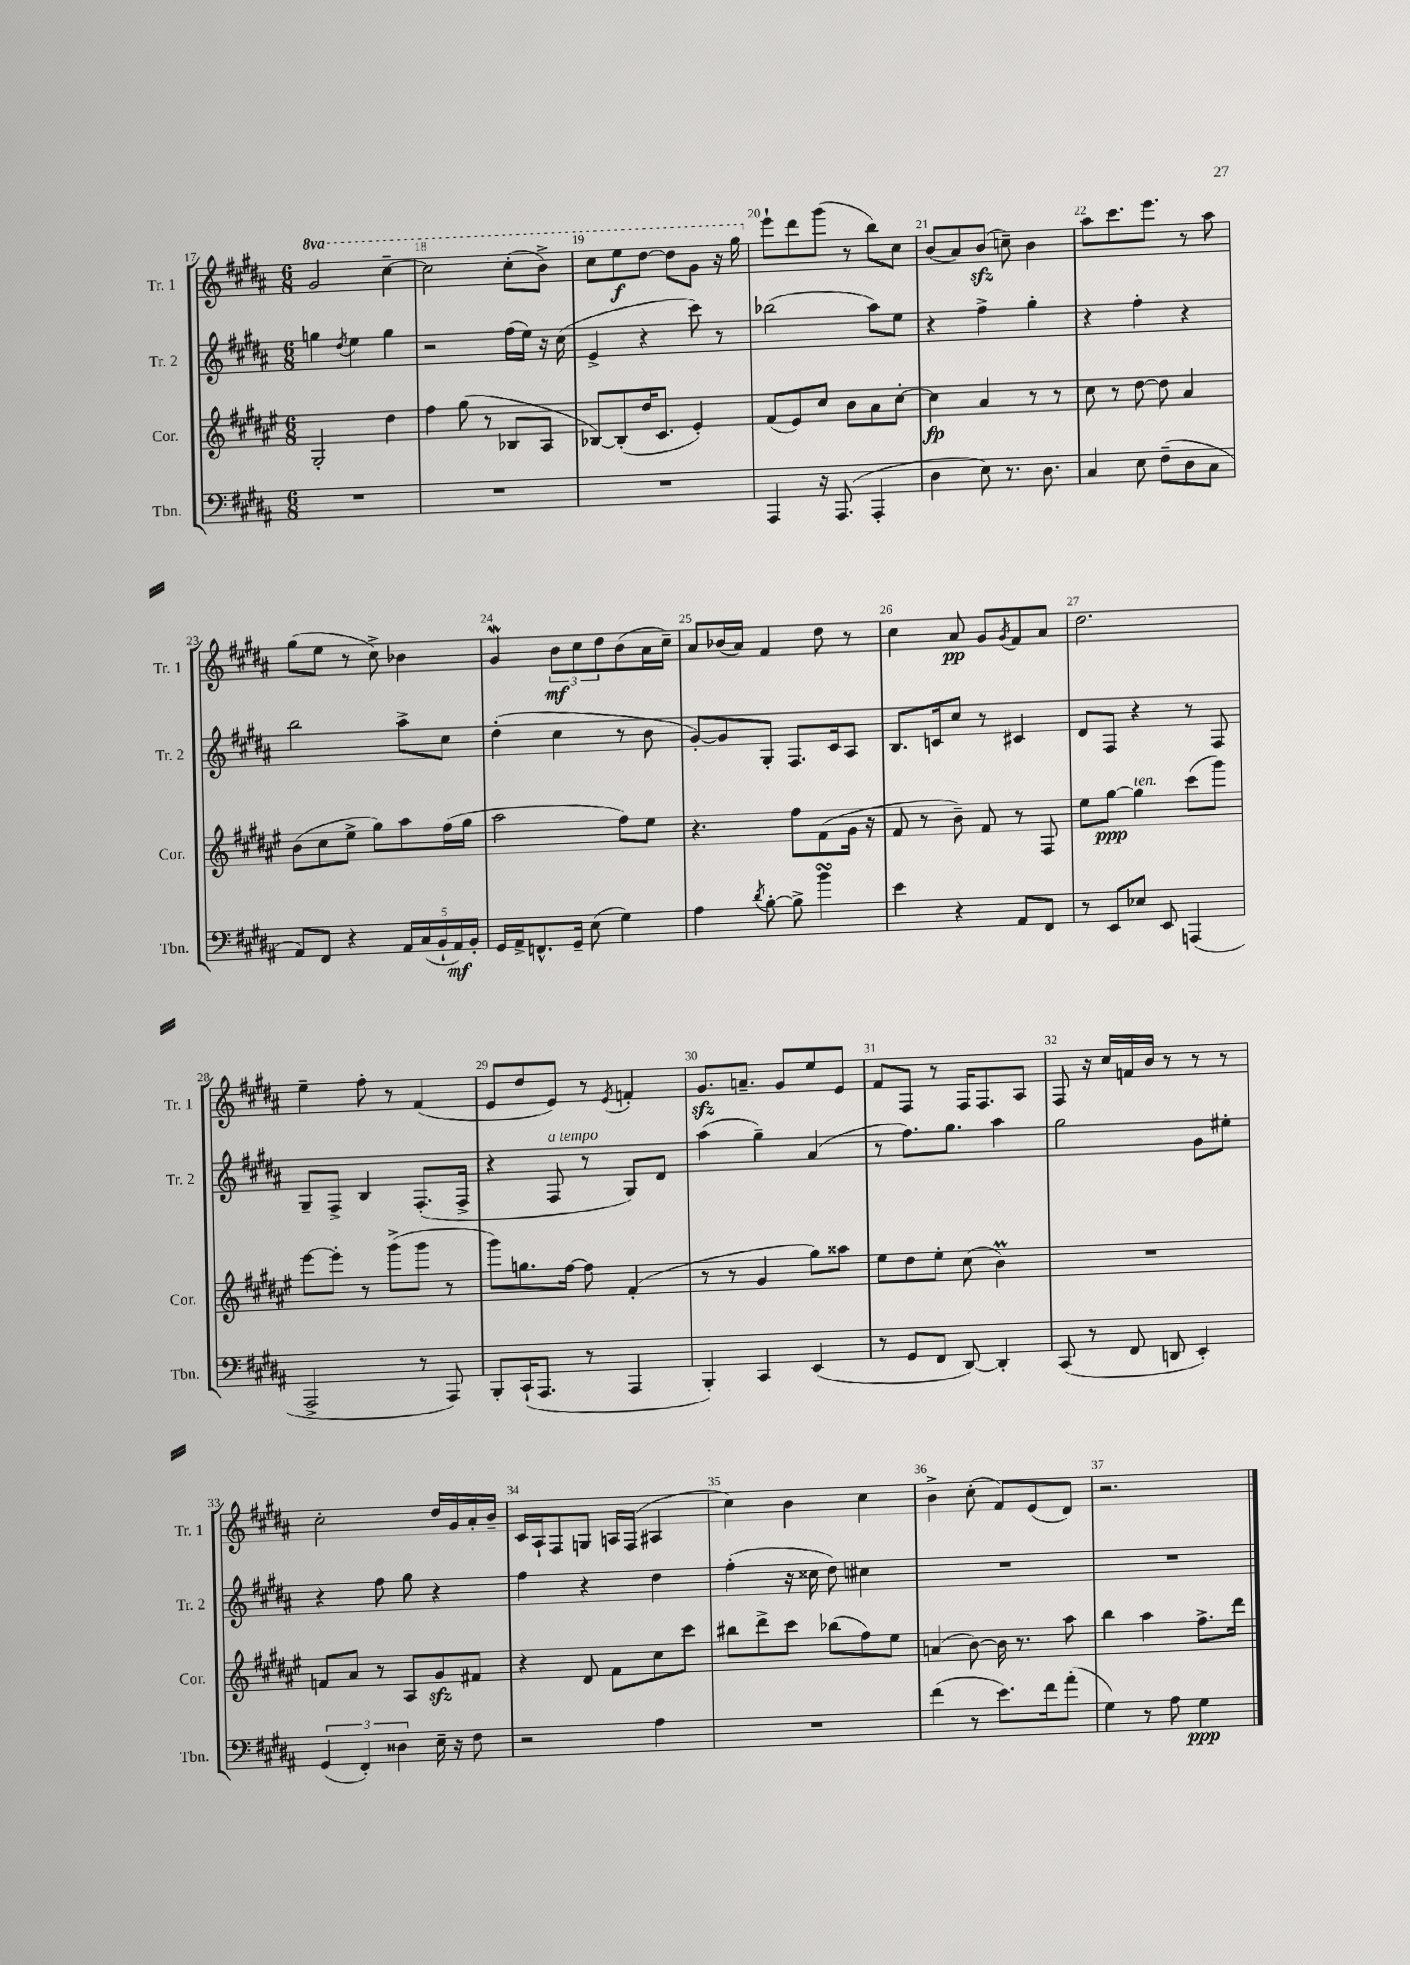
<<
\new StaffGroup <<
\new Staff = "s0" \with { instrumentName = "Tr. 1" shortInstrumentName = "Tr. 1" } {
    \clef treble \key b \major \numericTimeSignature \time 6/8 \set Staff.ottavationMarkups = #ottavation-simple-ordinals
    \ottava #1 gis''2 cis'''4~-- |
    cis'''2 cis'''8-.( b''8->) |
    cis'''8 e'''8\f dis'''8~ dis'''8 gis''8 r16 gis'''16 \ottava #0 |
    e'''8-! dis'''8 gis'''8( r8 b''8) cis''8 |
    b'8( ais'8) b'8\sfz( c''8--) b'4 |
    ais''8 cis'''8. e'''8. r8 ais''8 |
    gis''8( e''8 r8 cis''8->) bes'4 |
    gis'4\mordent \tuplet 3/2 { b'8\mf cis''8 dis''8 } b'8( ais'16 cis''16--) |
    ais'8 bes'16( ais'16) fis'4 dis''8 r8 |
    cis''4 ais'8\pp gis'8 \acciaccatura { gis'8 } fis'8 ais'8 |
    dis''2. |
    e''4-- fis''8-. r8 fis'4( |
    e'8 dis''8 e'8) r8 \acciaccatura { e'8 } f'4-. |
    gis'8.\sfz a'8.-- gis'8 e''8 e'8 |
    fis'8 fis8 r8 fis16 fis8. ais8 |
    fis8 r16 cis''16 f'16 b'16 r8 r8 r8 |
    cis''2-. dis''16 gis'16 ais'16-. b'16-- |
    cis'16 ais16-! fis8 g8 a16 fis16( ais4 |
    cis''4) b'4 cis''4 |
    b'4-> cis''8-.( fis'8) e'8( dis'8) |
    r2. \bar "|." |
}
\new Staff = "s1" \with { instrumentName = "Tr. 2" shortInstrumentName = "Tr. 2" } {
    \clef treble \key b \major \numericTimeSignature \time 6/8
    g''4 \acciaccatura { dis''8 } e''4 g''4 |
    r2 fis''16( e''16) r16 cis''16( |
    e'4-> r4 cis'''8) r8 |
    bes''2( ais''8) e''8 |
    r4 fis''4-> gis''4-. |
    r4 fis''4-. r4 |
    b''2 ais''8-> cis''8 |
    dis''4-.( cis''4 r8 b'8 |
    gis'8~-.) gis'8 gis8-. fis8. cis'16 ais8 |
    b8. c'16 cis''8 r8 cis'4 |
    dis'8 fis8 r4 r8 fis8 |
    gis8-- fis8-> b4 fis8.-.( fis16-> |
    r4 fis8^\markup { \italic "a tempo" } r8 gis8) dis'8 |
    ais''4( gis''4--) ais'4( |
    r8 fis''8.) gis''8. ais''4 |
    gis''2 gis'8 eis''8-. |
    r4 fis''8 gis''8 r4 |
    fis''4 r4 dis''4 |
    fis''4-.( r16 cisis''16 dis''8) cis''4 |
    R2. |
    R2. \bar "|." |
}
\new Staff = "s2" \with { instrumentName = "Cor." shortInstrumentName = "Cor." } {
    \clef treble \key fis \major \numericTimeSignature \time 6/8
    gis2-. dis''4 |
    fis''4 gis''8( r8 bes8 ais8 |
    bes8~) bes8-.( dis''16 cis'8. eis'4-.) |
    fis'8( eis'8) cis''8 b'8 ais'8 cis''8~-. |
    cis''4\fp ais'4 r8 r8 |
    cis''8 r8 dis''8~ dis''8 ais'4 |
    b'8( cis''8 eis''8-> gis''8) ais''8 fis''16( gis''16 |
    ais''2 fis''8) eis''8 |
    r4. fis''8 fis'8( gis'16 r16 |
    fis'8 r8 b'8--) fis'8 r8 fis8 |
    eis''8 gis''8~\ppp gis''4^\markup { \italic "ten." } cis'''8( gis'''8) |
    eis'''8~ eis'''8-. r8 gis'''8->( gis'''8 r8 |
    gis'''8) g''8. fis''16~ fis''8 fis'4-.( |
    r8 r8 gis'4 gis''8) aisis''8 |
    eis''8 dis''8 eis''8-. cis''8( b'4\prall) |
    R2. |
    f'8 ais'8 r8 ais8 gis'8\sfz fis'8 |
    r4 dis'8 fis'8 cis''8 cis'''8 |
    bis''8 dis'''8-> cis'''8 bes''8( fis''8) eis''8 |
    a'4( b'8~) b'16 r8. ais''8 |
    b''4 ais''4 fis''8.-> dis'''16 \bar "|." |
}
\new Staff = "s3" \with { instrumentName = "Tbn." shortInstrumentName = "Tbn." } {
    \clef bass \key b \major \numericTimeSignature \time 6/8
    R2. |
    R2. |
    R2. |
    ais,,4 r16 ais,,8.( ais,,4-. |
    dis4 e8) r8. dis8. |
    cis4 e8 fis8--( dis8 cis8 |
    ais,8) fis,8 r4 \tuplet 5/4 { ais,16 cis16( b,16-! ais,16\mf) b,16-. } |
    gis,16 ais,16-> f,8.-^ gis,16-- e8( gis4) |
    ais4 \acciaccatura { dis'8 } b8~-. b8-> b'4\turn |
    e'4 r4 ais,8 fis,8 |
    r8 e,8 ees8 e,8 a,,4( |
    ais,,2-> r8 ais,,8) |
    b,,8-. cis,16-!( ais,,8. r8 ais,,4 |
    b,,4-.) cis,4 e,4( |
    r8 gis,8 fis,8 dis,8~) dis,4-. |
    cis,8( r8 fis,8 d,8 e,4-.) |
    \tuplet 3/2 { gis,4( fis,4-.) disis4 } e16-- r16 fis8 |
    r2 ais4 |
    R2. |
    fis'4( r8 e'8.) fis'16 ais'8-.( |
    gis4) r8 ais8 gis4\ppp \bar "|." |
}
>>
>>
\layout { \context { \Score currentBarNumber = #17 \override BarNumber.break-visibility = ##(#f #t #t) barNumberVisibility = #all-bar-numbers-visible } }
